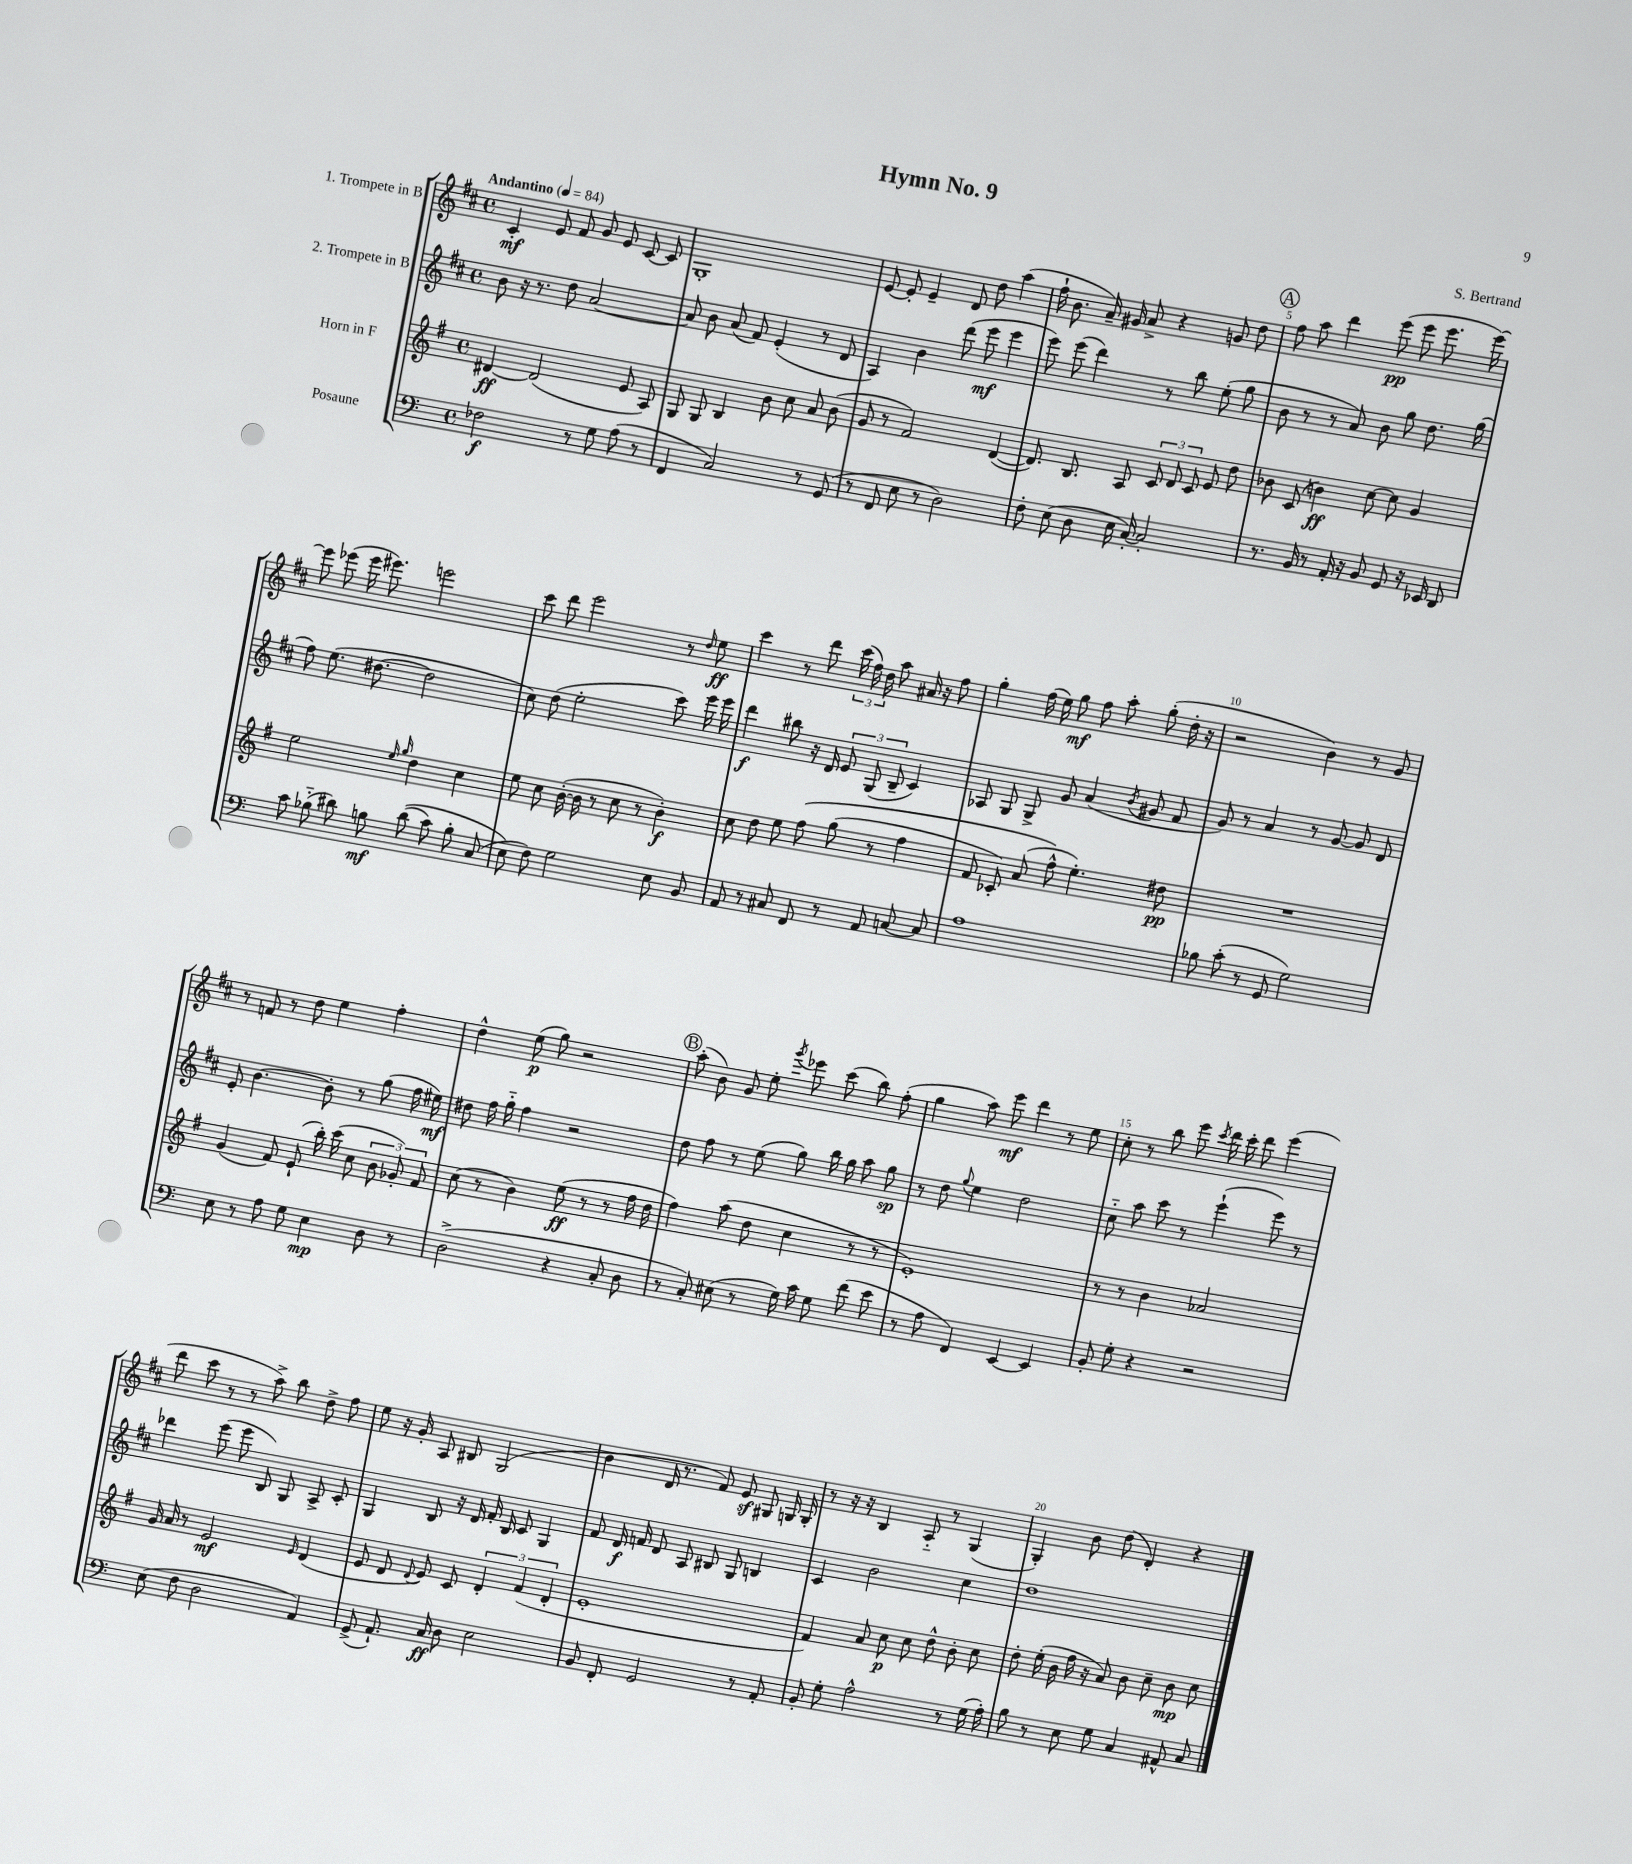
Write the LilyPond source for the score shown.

\header { title = "Hymn No. 9" composer = "S. Bertrand" }
<<
\new StaffGroup <<
\new Staff = "s0" \with { instrumentName = "1. Trompete in B" } {
    \clef treble \key d \major \defaultTimeSignature \time 4/4 \tempo "Andantino" 4 = 84
    \autoBeamOff cis'4-.\mf e'8 fis'8 g'8 e'8 cis'8~ cis'8 |
    g1-. |
    e'8~ e'8-. e'4-- d'8 d''8 a''4( |
    fis''16-! b'8. a'16--) gis'16 a'8-> r4 g'8 d''8 |
    \mark \markup { \circle "A" } fis''8 a''8 d'''4 e'''8\pp( e'''8 e'''8. e'''16~) |
    e'''8 ees'''8( ees'''16 eis'''8.) e'''2 |
    cis'''8 d'''8 e'''2 r8 \grace { d''16 } e''8\ff |
    cis'''4 r8 d'''8 \tuplet 3/2 { cis'''16( fis''16) d''16 } a''8 ais'16 r16 fis''8 |
    g''4-. fis''16( e''16) g''8\mf fis''8 a''8-. g''8-.( d''16-. r16 |
    r2 b'4) r8 g'8 |
    r8 f'8 r8 d''8 e''4 fis''4-. |
    d''4-^ e''8\p( g''8) r2 |
    \mark \markup { \circle "B" } a''8-.( b'8) g'8 e''8-. \acciaccatura { g'''8 } ees'''8 cis'''8( b''8) fis''8-.( |
    g''4 a''8) e'''8\mf d'''4 r8 e''8 |
    cis''8-. r8 b''8 e'''8 \acciaccatura { cis'''8 } d'''16 cis'''16-. d'''8 e'''4( |
    d'''8 cis'''8 r8 r8 a''8->) b''8 d''8-> fis''8 |
    e''8 r16 g'16-. a8 bis8 g2( |
    b'4 d'16 r8. fis'8) e'8\sf gis8 g16 g16-. |
    r8 r16 r16 b4 a8-_ r8 g4( |
    g4-.) b'8 d''8( d'4-.) r4 \bar "|." |
}
\new Staff = "s1" \with { instrumentName = "2. Trompete in B" } {
    \clef treble \key d \major \defaultTimeSignature \time 4/4
    \autoBeamOff b'8 r16 r8. d''8 a'2~ |
    a'8 b'8 a'8( fis'8) e'4-.( r8 d'8 |
    a4) b'4 d'''8( e'''8\mf e'''4 |
    e'''8) e'''8( d'''4) r8 b''8 e''8-.( g''8 |
    \mark \markup { \circle "A" } b'8 r8 r8 a'8) b'8 g''8 d''8. g''16( |
    fis''8) e''8.( dis''8.~ dis''2 |
    cis''8) d''8( e''2-. cis'''8) e'''16 e'''16 |
    d'''4\f bis''8 r16 d'16 \tuplet 3/2 { e'8 g8( b8-- } cis'4) |
    aes8 g8 g8-> g'8 a'4( \acciaccatura { b'8 } gis'8 fis'8 |
    g'8) r8 a'4 r8 g'8~ g'8 d'8 |
    e'8-. b'4.~ b'8-. r8 g''8( fis''16 eis''16\mf) |
    dis''8 fis''16 g''16-_ fis''4 r2 |
    \mark \markup { \circle "B" } d''8 fis''8 r8 e''8( g''8) b''16 g''16 a''8 g''8\sp |
    r8 d''8 \appoggiatura { g''8 } e''4 d''2 |
    cis''8-_ a''8 cis'''8 r8 e'''4-!( e'''8) r8 |
    des'''4 e'''8( e'''8 b8) g8 a8-> cis'8-. |
    g4 b8 r16 d'16 fis'16-. b16 cis'8 g4 |
    fis'8 d'16\f f'16 d'8 a8 bis8 g8 b4 |
    cis'4 b'2 cis''4 |
    d''1 \bar "|." |
}
\new Staff = "s2" \with { instrumentName = "Horn in F" } {
    \clef treble \key g \major \defaultTimeSignature \time 4/4
    \autoBeamOff dis'4~\ff dis'2( e'8 a8) |
    g8 g8 b4 b'8 c''8 a'8 b'8( |
    g'8 r8 fis'2) d'4~( |
    d'8.) b8. a8 \tuplet 3/2 { c'8 d'8 c'8 } e'8 d''8 |
    \mark \markup { \circle "A" } bes'8 c'8( b'4\ff) c''8~ c''8 g'4 |
    e''2 \grace { e''16 g''16 } d''4 c''4 |
    e''8 c''8 b'16~-.( b'16 r8 c''8 r8 b'4-.\f) |
    c''8 d''8 e''8 fis''8\( g''8( r8 fis''4 |
    fis'8 ces'8-.) a'8( fis''8-^\) e''4.-.) dis''8\pp |
    R1 |
    g'4( fis'8) e'8-!( b''16-.) c'''16( c''8 \tuplet 3/2 { b'8 ges'8-.) fis'8 } |
    c''8( r8 b'4) e''8\ff( r8 r8 fis''16 d''16 |
    \mark \markup { \circle "B" } fis''4) a''8( d''8 c''4 r8 r8 |
    e'1-.) |
    r8 r8 b'4 aes'2 |
    g'16 a'16 r8 e'2\mf \grace { e'16 } d'4( |
    e'8 d'8 \appoggiatura { d'8 } e'8) c'8 \tuplet 3/2 { d'4-. fis'4( d'4-. } |
    e'1-. |
    fis'4) a'8 c''8\p c''8 d''8-^ b'8-. c''8 |
    d''8-. e''16-.( b'16 fis''16 r16 a'8) b'8 c''8-- b'8\mp c''8 \bar "|." |
}
\new Staff = "s3" \with { instrumentName = "Posaune" } {
    \clef bass \key c \major \defaultTimeSignature \time 4/4
    \autoBeamOff fes2\f r8 g8 a8( r8 |
    f,4 c2) r8 g,8( |
    r8 f,8 e8 r8 d2) |
    f8-. e8( d8 e16 c16~-.) c2-. |
    \mark \markup { \circle "A" } r8. b,16 r8 a,16-. r16 b,8 g,8 r16 ees,16 d,8 |
    c'8 bes8-_( dis'8) b8\mf dis'8(\( c'8) b8-. c8( |
    e8\) f8) g2 e8 b,8 |
    a,8 r8 cis8 f,8 r8 a,8 c8~ c8 |
    a1 |
    bes8 c'8-.( r8 g,8 g2) |
    e8 r8 a8 g8 e4\mp d8 r8 |
    d2->( r4 c8-. d8 |
    \mark \markup { \circle "B" } r8 c8-.) eis8( r8 g16) c'16 g8 f'8( e'8 |
    r8 a8 f,4) e,4~ e,4 |
    b,8-. g8-. r4 r2 |
    e8( f8 d2 a,4) |
    g,8->( a,8.-!) c16\ff d8 e2 |
    b,8 f,8-. g,2 r8 a,8-. |
    b,8-. g8-. a2-^ r8 g16( a16-.) |
    b8 r8 e8 g8 c4 ais,8-^ c8 \bar "|." |
}
>>
>>
\layout { \context { \Score \override BarNumber.break-visibility = ##(#f #t #t) barNumberVisibility = #(every-nth-bar-number-visible 5) } }
